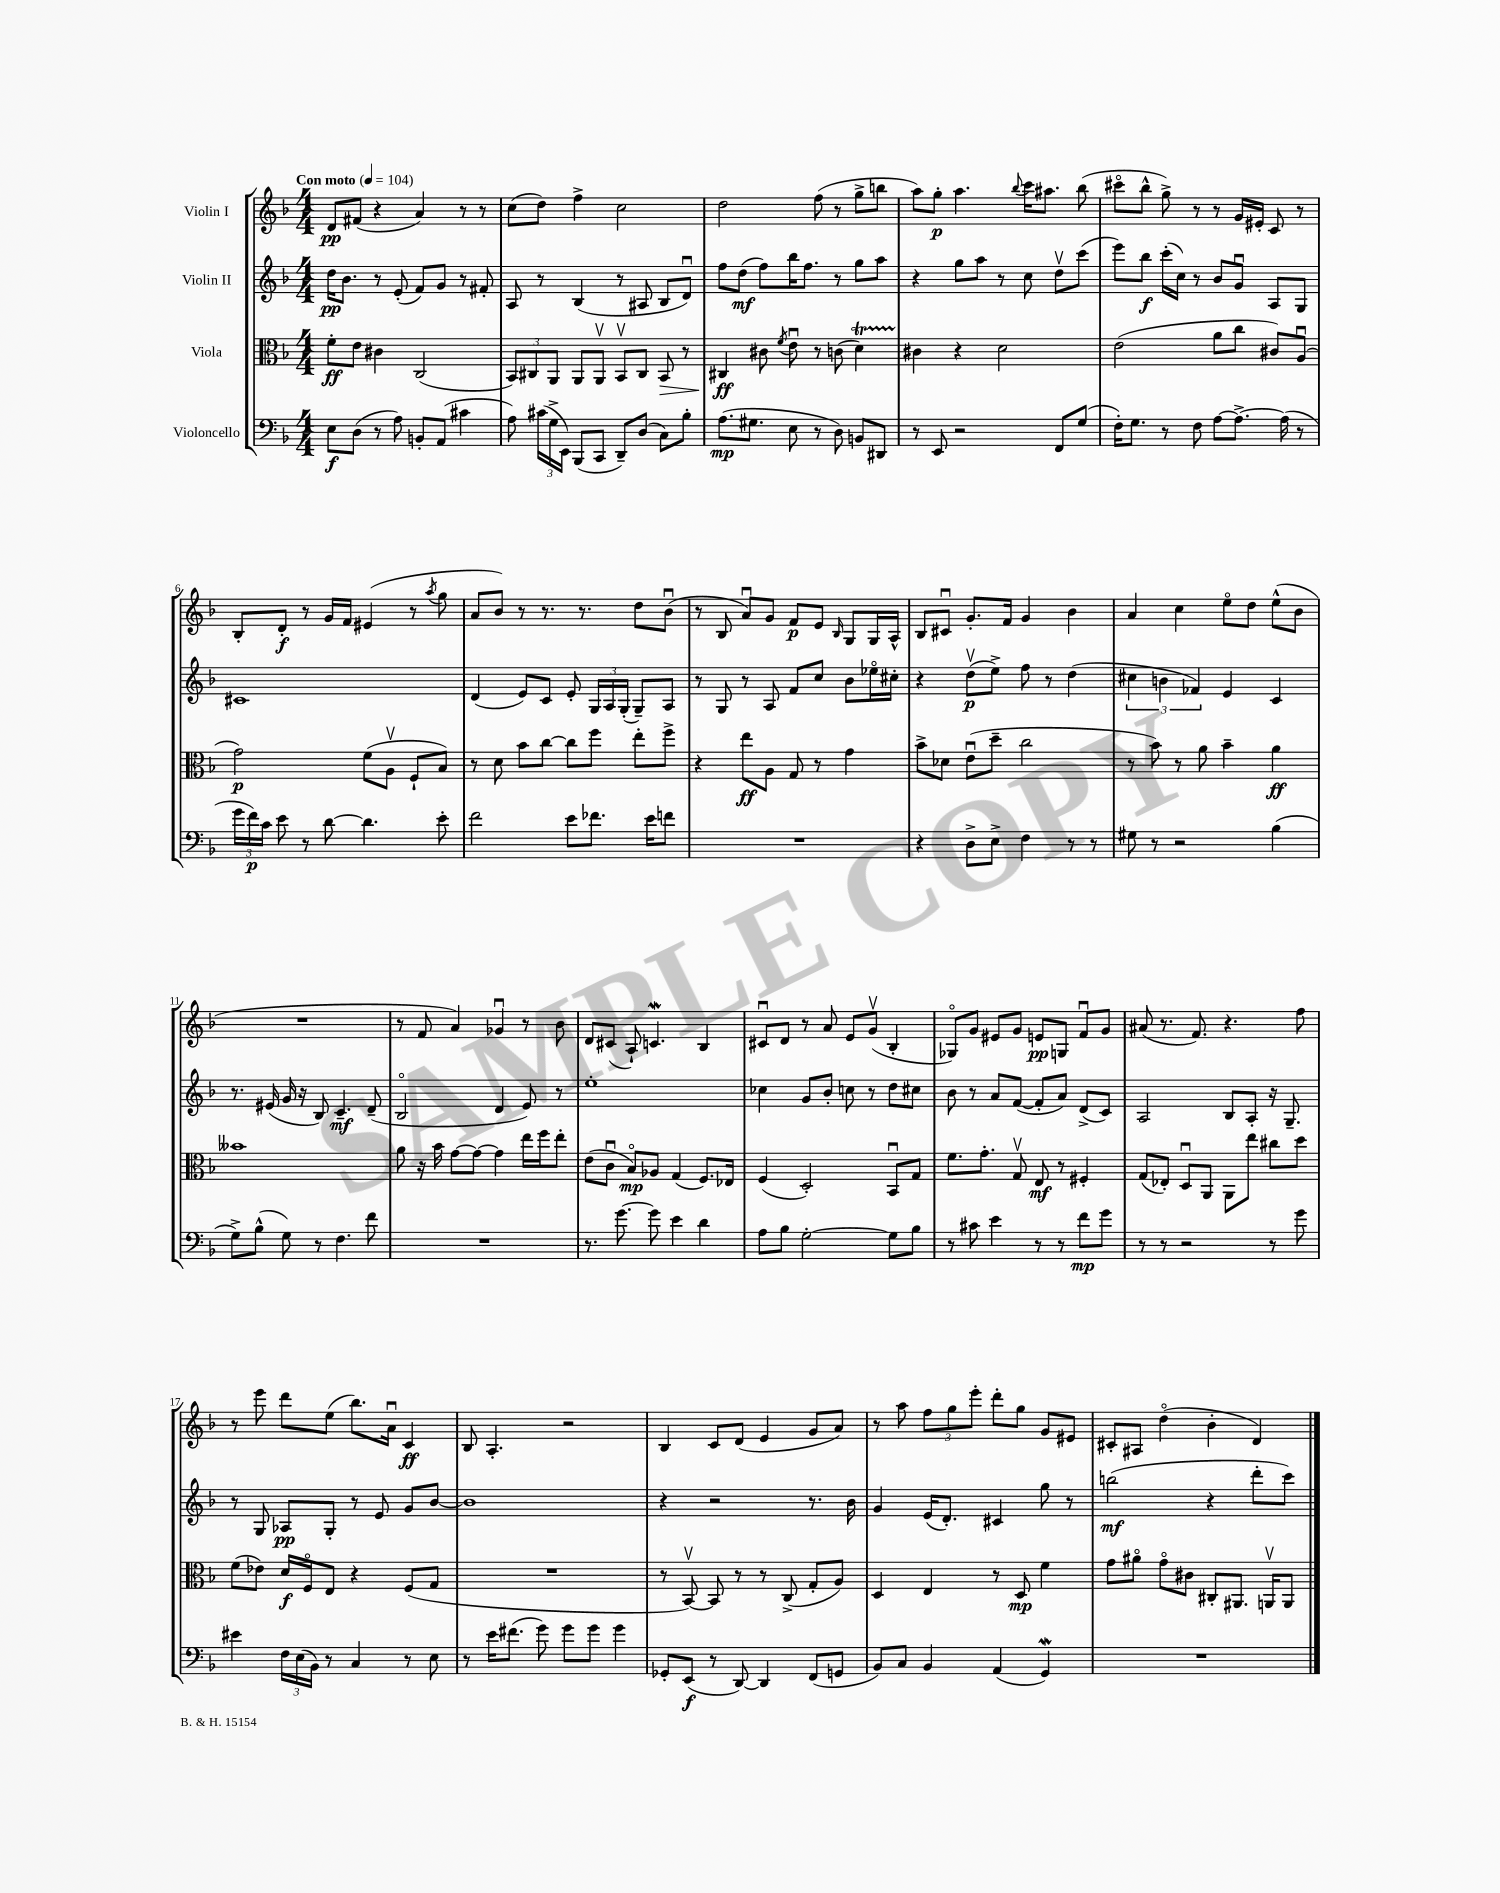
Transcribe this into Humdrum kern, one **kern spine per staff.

**kern	**kern	**kern	**kern
*staff4	*staff3	*staff2	*staff1
*clefF4	*clefC3	*clefG2	*clefG2
*k[b-]	*k[b-]	*k[b-]	*k[b-]
*M4/4	*M4/4	*M4/4	*M4/4
*MM104	*MM104	*MM104	*MM104
8E	8f'	16dd	8d
.	.	8.b-	.
(8D	8e	.	(8f#
8r	4c#	8r	4r
8A)	.	(8e'	.
8BB'	(2C	8f)	4a)
(8AA	.	8g	.
4c#	.	8r	8r
.	.	8f#'	8r
=	=	=	=
8A)	12BB-)	8A	(8cc
.	12C#	.	.
(24c#	.	8r	8dd)
24G^	12AA	.	.
24EE)	.	.	.
(8BBB-	8AA	(4B-	4ff^
8CC	8AAv	.	.
8DD~)	8BB-v	8r	2cc
(8D	8C#	8A#	.
8C)	8BB-	8B-	.
8B-'	8r	8du)	.
=	=	=	=
(8.A	4C#	8ff	2dd
.	.	(8dd	.
8.G#	.	.	.
.	8c#	8ff)	.
.	8qf	.	.
8E	8eu	16bb-	.
.	.	8.ff	.
8r	8r	.	(8ff
8D)	(8c	8r	8r
8BB	4d)	8gg	8gg^
8DD#	.	8aa	8bb
=	=	=	=
8r	4c#	4r	8aa)
8EE	.	.	8gg'
2r	4r	8gg	4.aa
.	.	8aa	.
.	2d	8r	.
.	.	.	8qqbb-
.	.	8cc	16ccc
.	.	.	8.aa#
8FF	.	8ddv	.
(8G	.	(8ccc	(8bb-
=	=	=	=
16F')	(2e	8eee)	8ccc#o
8.G	.	.	.
.	.	8bb-	8bb-^^
8r	.	(16ccc'	8gg^)
.	.	16cc)	.
8F	.	8r	8r
[8A	8a	8b-	8r
8.A^_	8cc	8gu	16g
.	.	.	16e#'
.	8c#)	8A	8c
(16A]	.	.	.
8r	(8Au	8G	8r
=	=	=	=
24g	2g)	1c#	8B-'
24f)	.	.	.
24c	.	.	.
8e	.	.	8d'
8r	.	.	8r
[8d	.	.	16g
.	.	.	16f
4.d]	(8f	.	(4e#
.	8Av	.	.
.	8F`	.	8r
.	.	.	8qaa
8e'	8B-)	.	8gg
=	=	=	=
2f	8r	(4d	8a
.	8d	.	8b-)
.	8b-	8e)	8r
.	[8cc	8c	8.r
8e	8cc]	8e'	.
.	.	.	8.r
8.f-	8ff	24G	.
.	.	24A	.
.	.	(24G'	.
.	8ee'	8G~)	8dd
16e	.	.	.
8f	8ff^	8A	(8b-u
=	=	=	=
1r	4r	8r	8r
.	.	8G	8B-
.	8ee	8r	8au)
.	8A	8A	8g
.	8G	8f	8f
.	8r	8cc	8e
.	.	.	16qqB-
.	4g	8b-	8G
.	.	16ee-o	16G
.	.	16cc#'	16A^^
=	=	=	=
4r	8b-^	4r	8B-
.	8d-	.	8c#u
8D^	(8eu	(8ddv	8.g'
8E^	8dd~	8ee^)	.
.	.	.	16f
4F	2cc	8ff	4g
.	.	8r	.
8r	.	(4dd	4b-
8r	.	.	.
=	=	=	=
8G#	8r	6cc#	4a
8r	8b-)	.	.
.	.	6b	.
2r	8r	.	4cc
.	.	6f-)	.
.	8a	.	.
.	4b-~	4e	8eeo
.	.	.	8dd
(4B-	4a	4c	(8ee^^
.	.	.	8b-
=	=	=	=
8G^)	1b--	8.r	1r
(8B-^^	.	.	.
.	.	(16e#	.
8G)	.	16g	.
.	.	16r	.
8r	.	8B-)	.
4.F	.	4.c~	.
8f	.	(8d~	.
=	=	=	=
1r	8a	2B-o	8r
.	16r	.	8f
.	16b-	.	.
.	[8g	.	4a)
.	8g_	.	.
.	4g]	4d	4g-u
.	16ee	8e)	8r
.	16ff	.	.
.	8ee'	8r	8b-
=	=	=	=
8.r	(8e	1ee'	8d
.	8cu	.	(8c#
[8.g	.	.	.
.	8B-o)	.	8A`)
8g]	8A-	.	4.c
4e	(4G	.	.
4d	8.F)	.	4B-
.	16E-	.	.
=	=	=	=
8A	(4F	4cc-	8c#u
8B-	.	.	8d
[2G'	2D')	8g	8r
.	.	8b-'	8a
.	.	8cc	8e
.	.	8r	(8gv
8G]	8BB-u	8dd	4B-'
8B-	8G	8cc#	.
=	=	=	=
8r	8.f	8b-	8G-o)
8c#	.	8r	8g
.	8.g'	.	.
4e	.	8a	8e#
.	8Gv	([8f	8g
8r	8E	8f']	8e
8r	8r	8a)	8G
8f	4F#'	(8d^	8fu
8g	.	8c)	8g
=	=	=	=
8r	(8G	2A	(8a#
8r	8E-')	.	8.r
2r	8Du	.	.
.	.	.	8.f)
.	8AA	.	.
.	8AA	8B-	4.r
.	8ee	8A'	.
8r	8cc#	16r	.
.	.	8.G~	.
8g	8dd	.	8ff
=	=	=	=
4e#	(8f	8r	8r
.	8e-)	8G	8eee
24F	16d	8A-	8ddd
(24E	.	.	.
.	16Fo	.	.
24BB-)	.	.	.
8r	8E	8G'	(8ee
4C	4r	8r	8.bb-)
.	.	8e	.
.	.	.	16au
8r	(8F	8g	4c
8E	8G	[8b-	.
=	=	=	=
8r	1r	1b-]	8B-
16e	.	.	4.A'
(8.f#	.	.	.
8g)	.	.	.
8g	.	.	2r
8g	.	.	.
4g	.	.	.
=	=	=	=
8GG-'	8r	4r	4B-
(8EE	[8BB-v)	.	.
8r	8BB-]	2r	8c
[8DD)	8r	.	(8d
4DD]	8r	.	4e
.	(8C^	.	.
(8FF	8G'	8.r	8g
8GG	8A)	.	8a)
.	.	16b-	.
=	=	=	=
8BB-)	4D	4g	8r
8C	.	.	8aa
4BB-	4E	(16e	12ff
.	.	8.d')	.
.	.	.	12gg
.	.	.	12eee'
(4AA	8r	4c#	8ddd'
.	8D	.	8gg
4GG)	4f	8gg	8g
.	.	8r	8e#
=	=	=	=
1r	8g	(2bb	8c#'
.	8a#o	.	8A#
.	8go	.	(4ddo
.	8c#	.	.
.	8C#'	4r	4b-'
.	8.AA#	.	.
.	.	8ddd'	4d)
.	16AAv	.	.
.	8AA	8ccc)	.
==	==	==	==
*-	*-	*-	*-
